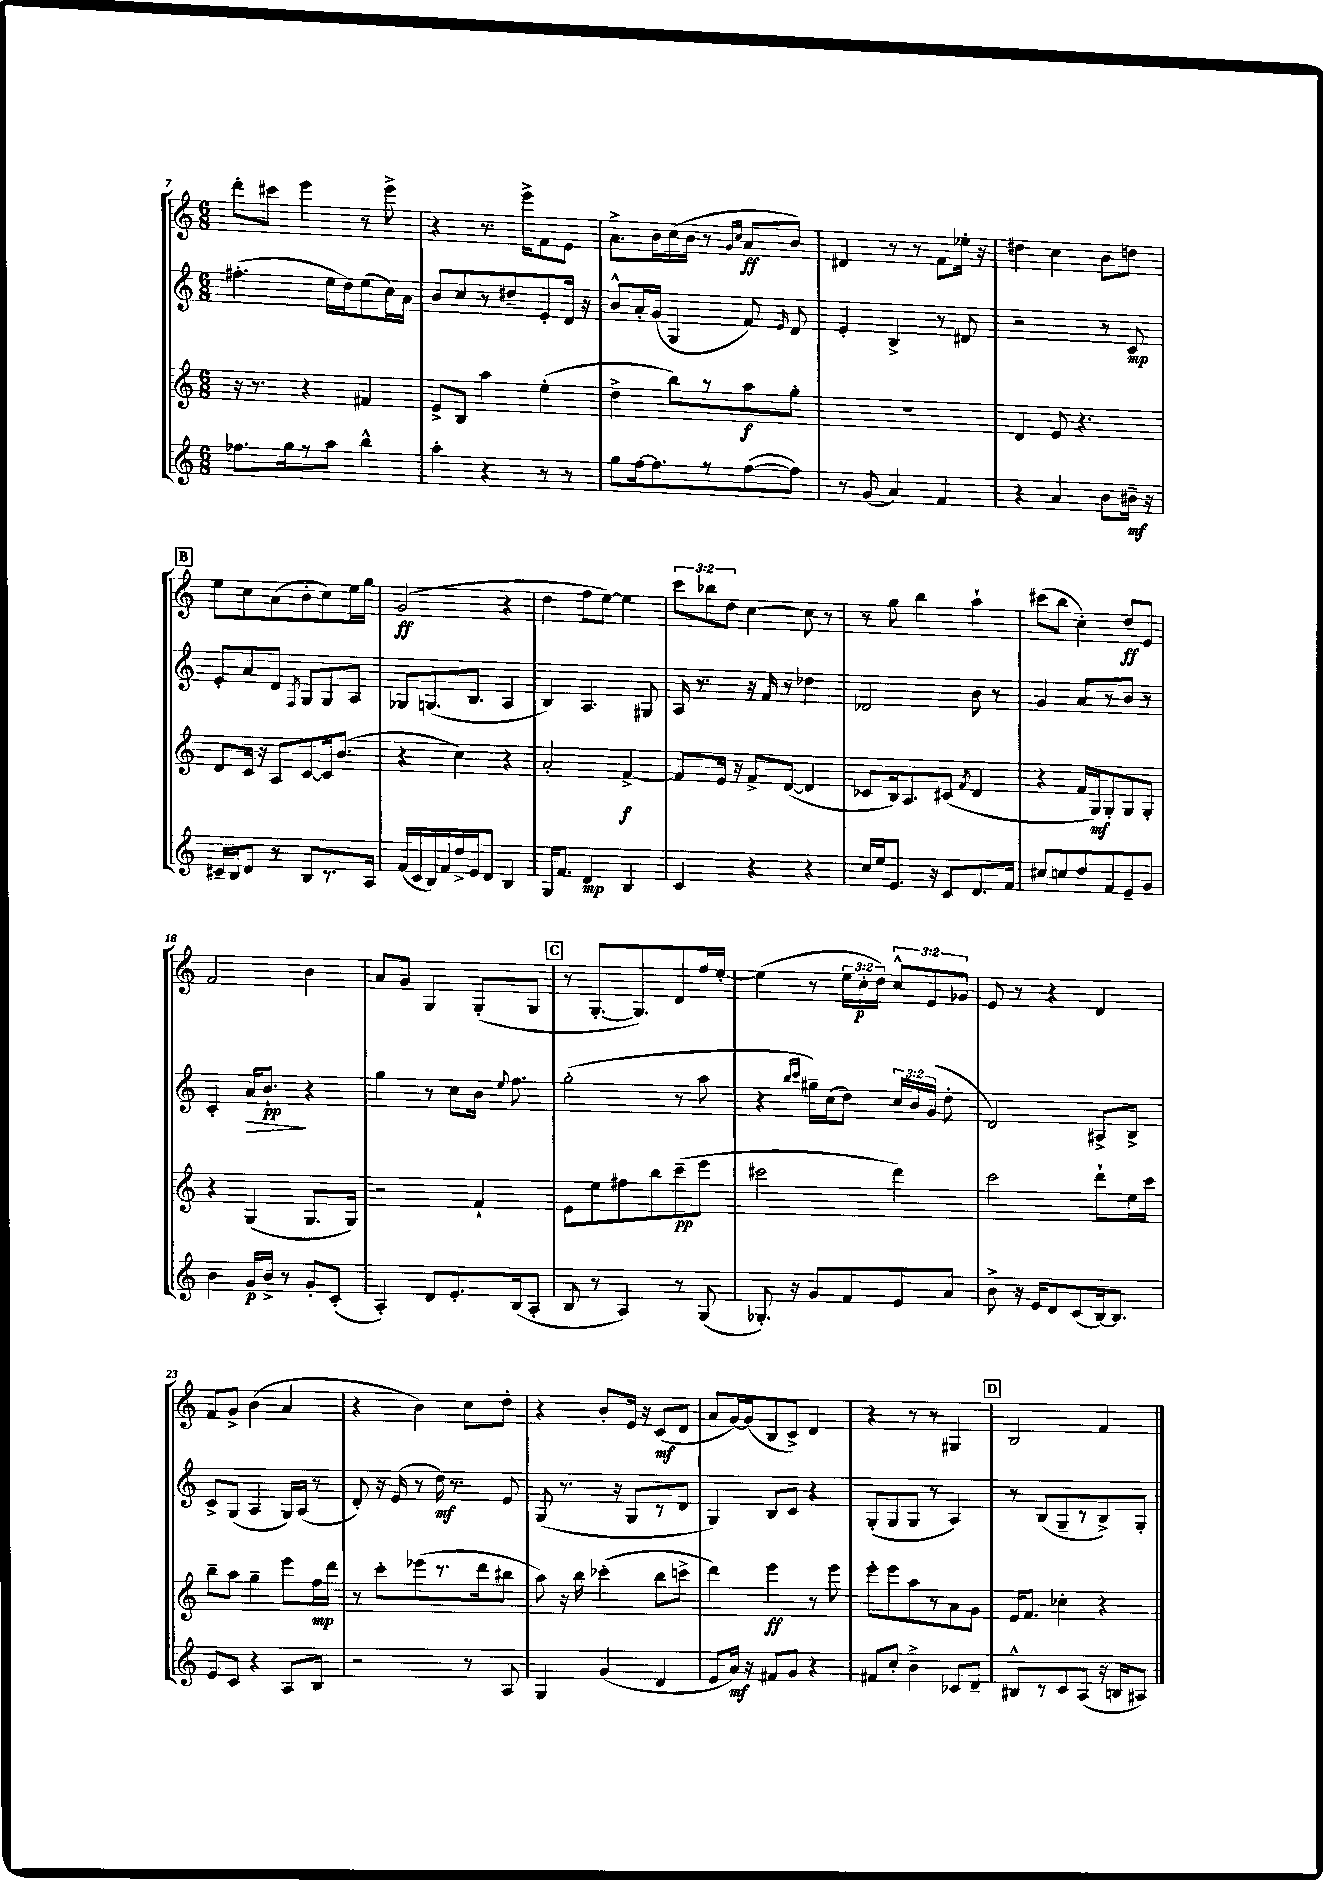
<<
\new StaffGroup <<
\new Staff = "s0" {
    \clef treble \key c \major \numericTimeSignature \time 6/8 \override Staff.TupletNumber.text = #tuplet-number::calc-fraction-text
    \autoBeamOff d'''8[-. cis'''8] e'''4 r8 e'''8-> |
    r4 r8. e'''16[-> f'8 e'8] |
    a'8.[-> b'16 c''16( b'16] r8 \grace { g'16[ c''16] } a'8[\ff b'8]) |
    dis'4 r8 r8 f'8[ ees''16]-. r16 |
    dis''4 c''4 b'8[ d''8] |
    \mark \markup { \box "B" } e''8[ c''8 a'8( b'8-. c''8) e''16 g''16] |
    g'2\ff( r4 |
    d''4 f''8[ e''8]~) e''4 |
    \tuplet 3/2 { c'''8[ bes''8 d''8] } c''4~ c''8 r8 |
    r8 g''8 b''4 a''4-! |
    cis'''8[( b''8] c''4-.) d''8[\ff e'8] |
    f'2 b'4 |
    a'8[ g'8] g4 g8[-.( g8] |
    \mark \markup { \box "C" } r8 g8.[~-. g8.) d'8 f''16 e''16]~-. |
    e''4( r8 \tuplet 3/2 { e''16[ c''16-.\p d''16]) } \tuplet 3/2 { c''8[-^ e'8 ges'8] } |
    e'8 r8 r4 d'4 |
    f'8[ g'8]-> b'4( a'4 |
    r4 b'4) c''8[ d''8]-. |
    r4 b'8[-. e'16] r16 c'8[\mf( d'8] |
    a'8[ g'16~) g'16( b8 c'8]->) d'4 |
    r4 r8 r8 gis4 |
    \mark \markup { \box "D" } b2 f'4 \bar "|." |
}
\new Staff = "s1" {
    \clef treble \key c \major \numericTimeSignature \time 6/8 \override Staff.TupletNumber.text = #tuplet-number::calc-fraction-text
    \autoBeamOff fis''4.-.( e''16[ d''16) e''8( c''16) a'16] |
    b'8[ c''8 r8 dis''8-- e'8-. d'16] r16 |
    b'8[-^ a'16-. g'16]( g4 f'8) \grace { e'16 } d'8 |
    e'4-. b4-> r8 dis'8 |
    r2 r8 c'8\mp |
    \mark \markup { \box "B" } e'8[-. a'8 d'8] \acciaccatura { f8 } g8[ g8 a8] |
    ges8[ g8.( b8.] a4 |
    b4) a4. gis8 |
    a16 r8. r16 f'16 r8 des''4 |
    des'2 b'8 r8 |
    g'4 a'8[ r8 b'8] r8 |
    c'4-. a'16[\> b'8.]-!\pp\! r4 |
    g''4 r8 c''8[ b'16] \appoggiatura { e''8 } f''8. |
    \mark \markup { \box "C" } g''2-.( r8 a''8 |
    r4 \grace { b''16[ c'''16] } gis''16[--) c''16( d''8]) \tuplet 3/2 { c''16[ b'16 g'16]( } d''8-. |
    d'2) ais8[-> b8]-> |
    c'8[-> g8]( a4 g16[) a16]( r8 |
    d'8-.) r16 e'16( r8 d''16\mf) r8. e'8 |
    g8( r8. r16 g8[ r8 d'8] |
    g4) b8[ c'8] r4 |
    g8[-.( g8 g8] r8 a4) |
    \mark \markup { \box "D" } r8 b8[( g8-- r8 b8->) g8]-. \bar "|." |
}
\new Staff = "s2" {
    \clef treble \key c \major \numericTimeSignature \time 6/8
    \autoBeamOff r16 r8. r4 fis'4 |
    e'8[-> b8] a''4 e''4-.( |
    d''4-> b''8[) r8 a''8\f g''8]-. |
    R2. |
    d'4 e'8 r4. |
    \mark \markup { \box "B" } d'8[ c'16] r16 a8[ c'8~ c'16 b'8.]( |
    r4 c''4) r4 |
    a'2-. f'4~->\f |
    f'8[ e'16] r16 f'8[-> d'8]~( d'4 |
    ces'8[ b16) a8. cis'8]( \acciaccatura { f'8 } d'4 |
    r4 f'16[ g16\mf) g8-. g8 g8]-. |
    r4 g4( g8.[ g16]) |
    r2 f'4-! |
    \mark \markup { \box "C" } e'8[ e''8 fis''8 b''8 c'''8--\pp( e'''8] |
    cis'''2 d'''4) |
    c'''2 d'''8[-! e''16 c'''16] |
    b''8[-- a''8] g''4-- e'''8[ f''16\mp d'''16] |
    r8 c'''8[-. ees'''8( r8. d'''16 bis''8] |
    a''8) r16 b''16 ces'''4-.( b''8[ c'''8]-> |
    d'''4) e'''4\ff r8 e'''8 |
    e'''8[-. e'''8 a''8 r8 a'8 g'8] |
    \mark \markup { \box "D" } e'16[ f'8.] ces''4-. r4 \bar "|." |
}
\new Staff = "s3" {
    \clef treble \key c \major \numericTimeSignature \time 6/8
    \autoBeamOff fes''8.[ g''16 r8 a''8] b''4-^ |
    a''4-. r4 r8 r8 |
    g''8[ f''16~ f''8. r8 f''8~( f''8]) |
    r8 g'8( a'4) f'4 |
    r4 a'4 b'8[ bis'16]--\mf r16 |
    \mark \markup { \box "B" } cis'16[-- b16 d'8] r8 b8[ r8. a16] |
    f'16[( c'16 b16) f'16 d''16-> e'16 d'8] b4 |
    g16[ f'8.] d'4\mp b4 |
    c'4 r4 r4 |
    c''16[ e''16 e'8.] r16 c'8[ d'8. f'16] |
    cis''8[ c''8 d''8 f'8 e'8-- g'8] |
    b'4 g'16[\p b'16]-> r8 g'8[-. c'8]-.( |
    a4-.) d'8[ e'8.-. b16( a8]-. |
    \mark \markup { \box "C" } b8 r8 a4) r8 g8( |
    ges8.-.) r16 g'8[ f'8 e'8 a'8] |
    b'8-> r16 e'16[ d'8 c'8( b16~) b8.] |
    e'8[ c'8] r4 a8[ b8] |
    r2 r8 a8 |
    g4 g'4( d'4 |
    e'8[ a'16]\mf) r16 fis'8[ g'8] r4 |
    fis'8[ c''8]-. b'4-> ces'8[ d'8]-- |
    \mark \markup { \box "D" } bis8[-^ r8 c'8 a8]( r16 b16[ ais8]) \bar "|." |
}
>>
>>
\layout { \context { \Score currentBarNumber = #7 } }
